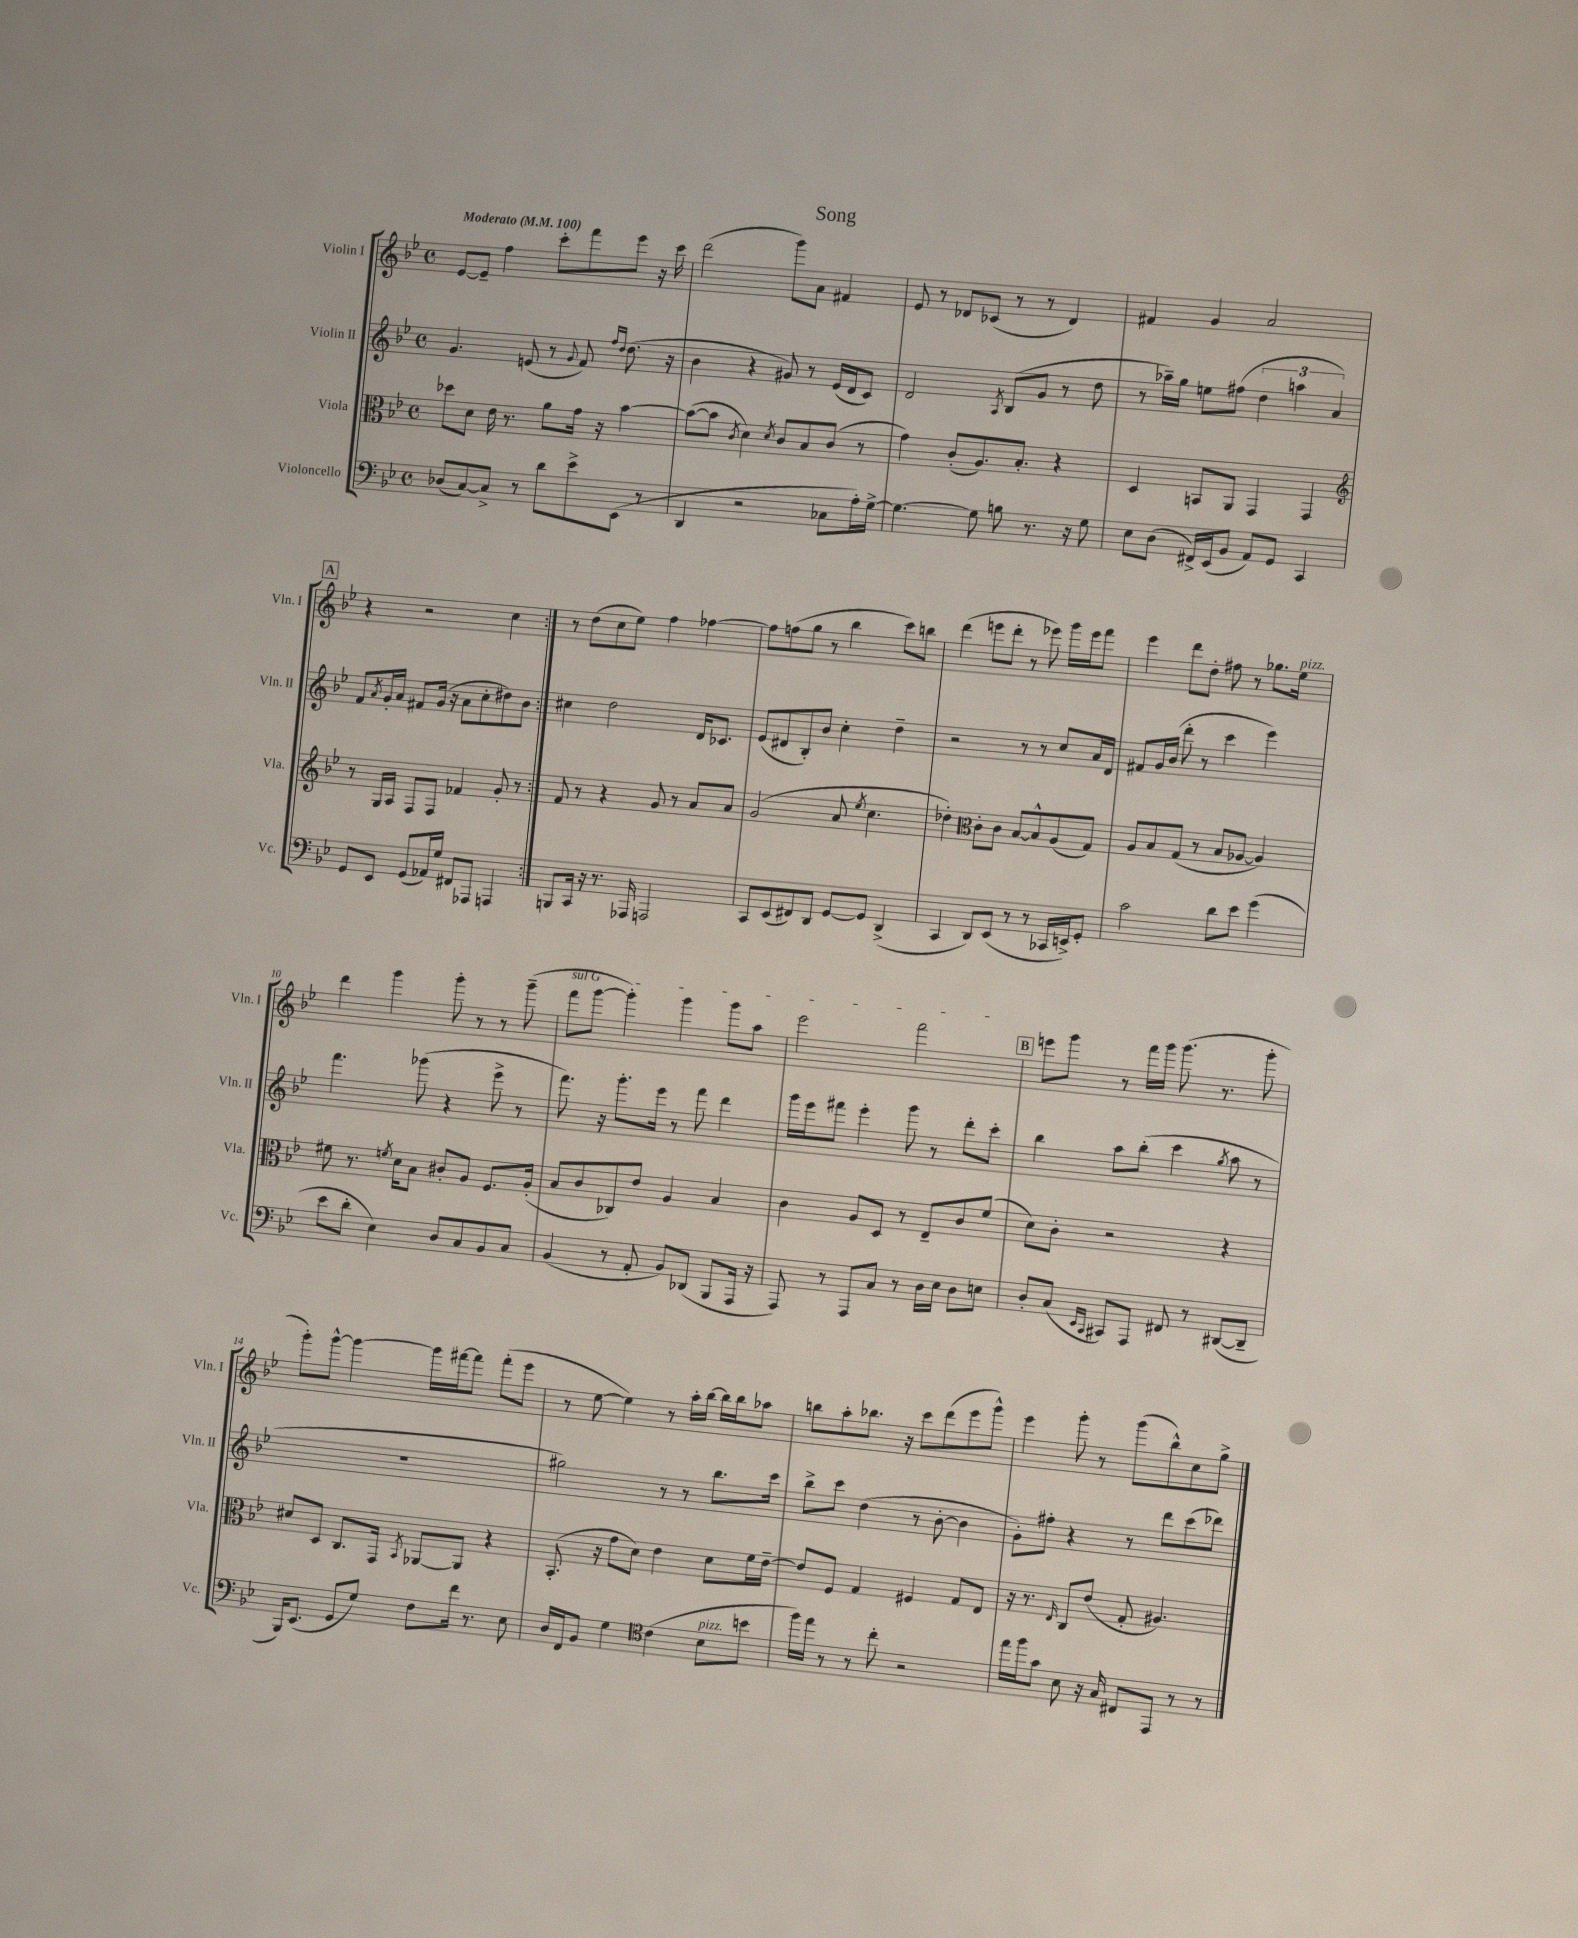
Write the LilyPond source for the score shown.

\header { title = "Song" }
<<
\new StaffGroup <<
\new Staff = "s0" \with { instrumentName = "Violin I" shortInstrumentName = "Vln. I" } {
    \clef treble \key bes \major \defaultTimeSignature \time 4/4 \tempo "Moderato" 4 = 100
    \repeat volta 2 { ees'8~ ees'8-- f''4 c'''8-. f'''8 ees'''8 r16 c'''16 |
    d'''2( g'''8) a'8 fis'4 |
    ees'8 r8 des'8 ces'8( r8 r8 des'4) |
    fis'4 g'4 a'2 |
    \mark \markup { \box "A" } r4 r2 c''4 | }
    r8 d''8( c''8 ees''8) f''4 fes''4~ |
    fes''8 f''8( g''8 r8 bes''4 c'''8) b''8 |
    d'''4( e'''8 d'''8-. r8 ees'''8) g'''16 ees'''16 f'''8 |
    ees'''4 d'''8 d''8-. fis''8 r8 ges''8. ees''16^\markup { \italic "pizz." } |
    d'''4 g'''4 g'''8-. r8 r8 g'''8--( |
    \once \override TextSpanner.bound-details.left.text = \markup { \italic "sul G" } f'''8\startTextSpan g'''8~ g'''4-.) g'''4 g'''8 a''8 |
    ees'''2 f'''2\stopTextSpan |
    \mark \markup { \box "B" } e'''8 g'''8 r8 f'''16 g'''16 g'''8.( r8. g'''8-. |
    g'''8-.) g'''8~-^ g'''4~ g'''16 fis'''16~ fis'''8 fis'''8-.( ees'''8 |
    r8 ees''8~ ees''4) r8 a''16-. bes''16~ bes''16 bes''16 aes''8 |
    b''8 a''8-. bes''8. r16 c'''8 d'''8( ees'''8 g'''8-^) |
    ees'''4 g'''8-. r8 g'''8( bes''8-^) c''8 g''8-> \bar "|." |
}
\new Staff = "s1" \with { instrumentName = "Violin II" shortInstrumentName = "Vln. II" } {
    \clef treble \key bes \major \defaultTimeSignature \time 4/4
    \repeat volta 2 { g'4. e'8( r8 \appoggiatura { g'8 } f'8) \grace { f''16 d''16 } d''8.( r16 |
    bes'4 r4 gis'8) r8 ees'16( d'16 c'8) |
    d'2 \acciaccatura { a8 } bes8( g'8 r8 d''8 |
    r8 aes''16--) g''16 e''8 fis''8( \tuplet 3/2 { d''4 a''4 a'4) } |
    \mark \markup { \box "A" } f'8 \acciaccatura { a'8 } g'16-. a'16 fis'8 g'16( r16 a'8 c''8-. dis''8) bes'8 | }
    cis''4 d''2 d'16 ces'8. |
    ees'8( dis'8 bes8-.) bes'8 c''4-. d''4-- |
    r2 r8 r8 c''8 a'16 d'16 |
    fis'8 g'16 bes'16( d'''8-. r8 c'''4 ees'''4) |
    f'''4. ges'''8( r4 ees'''8-> r8 |
    f'''8.) r16 g'''8.-. ees'''16 r8 f'''8 d'''4 |
    g'''16 ees'''16 fis'''8 ees'''4-. g'''8 r8 d'''8-. c'''8-. |
    \mark \markup { \box "B" } bes''4 a''8 bes''8-.( c'''4 \acciaccatura { g''8 } a''8 r8 |
    R1 |
    gis''2) r8 r8 bes''8. c'''16 |
    bes''8-> c'''8 d''4( r8 bes'8~-. bes'4 |
    g'8-.) fis''8-. r4 r8 d'''8 c'''8( des'''8) \bar "|." |
}
\new Staff = "s2" \with { instrumentName = "Viola" shortInstrumentName = "Vla." } {
    \clef alto \key bes \major \defaultTimeSignature \time 4/4
    \repeat volta 2 { des''8 d'8 ees'16 r8. a'8 g'16 r16 bes'4~ |
    bes'8~( bes'8 \acciaccatura { c'8 } d'4) \acciaccatura { d'8 } c'8 bes8 c'8( r8 |
    g'4) c'8-.( a8.) bes8.-. r4 |
    d4 b,8 a,8 g,4 g,4 |
    \mark \markup { \box "A" } \clef treble r8 g16 a16 f8 f8 fes'4 g'8-. r8 | }
    f'8 r8 r4 g'8 r8 a'8 a'8 |
    g'2( a'8 \acciaccatura { ees''8 } c''4. |
    des''4-.) \clef alto c'8-. c'8 bes8~ bes8-^ a8( g8) |
    a8 bes8 g8( r8 bes8 aes8~ aes4) |
    fis'8 r8. \acciaccatura { f'8 } d'16 bes8 cis'8-. a8 f8. a16-.( |
    bes8 c'8 ces8) ees'8 a4 bes4 |
    c'4 a8 d8 r8 ees8-- c'8 f'8( |
    \mark \markup { \box "B" } d'8) c'8-. r2 r4 |
    dis'8 d8 c8. g,16 \acciaccatura { bes,8 } aes,8~ aes,8 r4 |
    bes,8.-.( r16 g'8 d'8) ees'4 d'8 f'16 ees'16~-- |
    ees'8 f8 g4 fis4 g8 ees8 |
    r16 r8. \grace { ees16 } c8 ees'8( g8-. ais4.) \bar "|." |
}
\new Staff = "s3" \with { instrumentName = "Violoncello" shortInstrumentName = "Vc." } {
    \clef bass \key bes \major \defaultTimeSignature \time 4/4
    \repeat volta 2 { des8( c8~) c8-> r8 d'8 ees'8-> ees,8( r8 |
    d,4 r2 ces8 a16-.) g16~-> |
    g4.~ g8 b8 r8. r16 g8 |
    ees8 d8( fis,16->) ees,16( bes,8 a,8) g,8 c,4 |
    \mark \markup { \box "A" } g,8 ees,8 g,8( aes,16) g16 fis,8 aes,,8 a,,4 | }
    b,,8 c,16 r16 r8. aes,,16 a,,2 |
    c,8 ees,8( fis,8) d,8 g,8~ g,8 d,4->( |
    c,4 d,8) ees,8( r8 r8 ces,16 e,16->) g,8-. |
    c'2 d'8 ees'8 g'4( |
    ees'8 d'8-. ees4) d8 c8 bes,8 c8 |
    bes,4( r8 a,8-. bes,8) des,8( bes,,8 a,,16 r16 |
    a,,8) r8 a,,8 c8 r8 d16 ees16 d8 e8 |
    \mark \markup { \box "B" } d8-. c8( \grace { ees,16 c,16 } cis,8) a,,8 fis,8 r8 dis,8~( dis,8-- |
    bes,,16) ees,8.( g,8 g8) f8 f'16 r8. ees8 |
    d16 f,16 bes,8 g4 \clef tenor c'4( bes8^\markup { \italic "pizz." } b'8 |
    f''16) ees''16 r8 r8 c''8-. r2 |
    ees''16 f''16 g'8 bes8 r16 g16 cis8 ees,8 r8 r8 \bar "|." |
}
>>
>>
